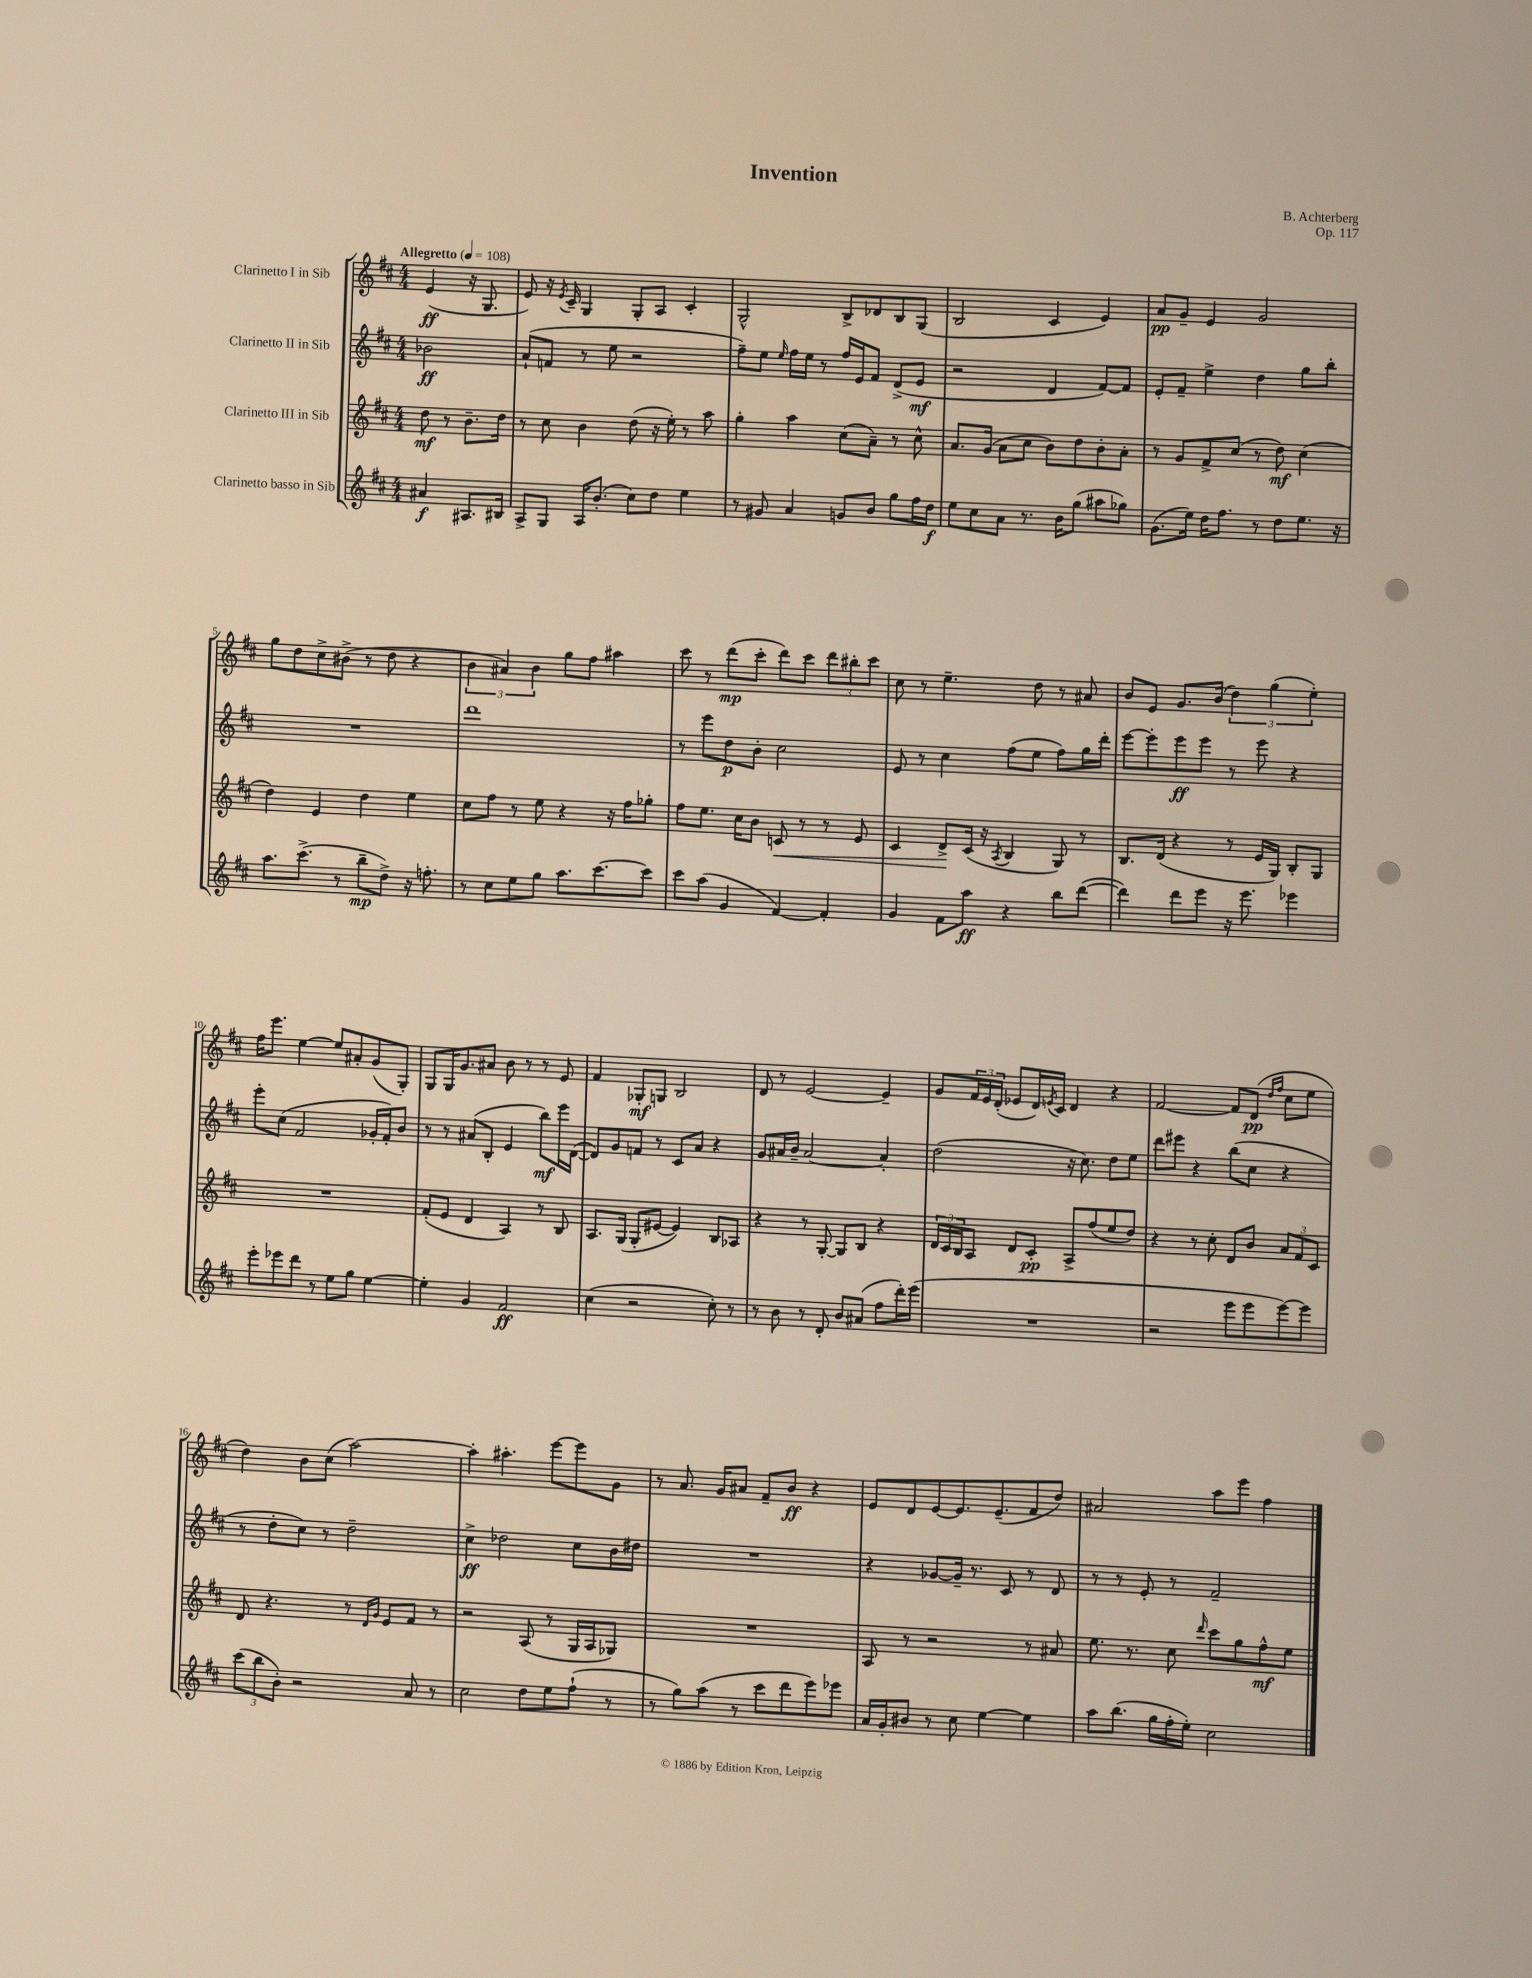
\header { title = "Invention" composer = "B. Achterberg" opus = "Op. 117" }
<<
\new StaffGroup <<
\new Staff = "s0" \with { instrumentName = "Clarinetto I in Sib" } {
    \clef treble \key d \major \numericTimeSignature \time 4/4 \partial 2 \tempo "Allegretto" 4 = 108
    e'4\ff( r16 g8. |
    e'8) r16 \acciaccatura { e'8 } cis'16-- g4 g8-. a8 cis'4-. |
    g2-^ b8-> des'8 b8 g8( |
    b2 cis'4 e'4) |
    a'8\pp g'8-- e'4 g'2 |
    g''8 d''8 cis''8-> bis'8->( r8 d''8 r4 |
    \tuplet 3/2 { b'4 ais'4) b'4 } g''8 fis''8 ais''4 |
    cis'''8 r8 d'''8\mp( cis'''8-. d'''8) cis'''8 \tuplet 3/2 { d'''8 bis''8-. cis'''8 } |
    cis''8 r8 e''4.-- d''8 r8 ais'8 |
    b'8 e'8 g'8. b'16( \tuplet 3/2 { d''4) g''4( e''4-.) } |
    fis''16 e'''8. e''4~ e''8 ais'8-. g'8( g8-.) |
    g8 g16 g'8. ais'8 b'8 r8 r8 e'8 |
    fis'4 ges8-.\mf g8 b2 |
    d'8 r8 e'2~ e'4-- |
    g'8 \tuplet 3/2 { fis'16 e'16 d'16-.( } ees'8 d'16) \acciaccatura { e'8 } cis'16 d'4 r4 |
    fis'2~ fis'8 d'8\pp( \grace { d''16 fis''16 } cis''8 e''8 |
    d''4) b'8 cis''8( a''2~) |
    a''4-. ais''4.-. e'''8~ e'''8 g'8 |
    r8 a'8. g'16 ais'8 fis'8-- b'8\ff r4 |
    e'8 d'8 e'8~ e'8. e'8.--( fis'8 d''8) |
    ais'2 a''8 e'''8 fis''4 \bar "|." |
}
\new Staff = "s1" \with { instrumentName = "Clarinetto II in Sib" } {
    \clef treble \key d \major \numericTimeSignature \time 4/4 \partial 2
    bes'2\ff |
    a'8-!( f'8 r8 e''8 r2 |
    fis''8--) e''8 \grace { e''16 } fis''16 e''16 r8 fis''16 e'16 fis'8 d'8->( e'8\mf |
    r2 d'4 fis'8~) fis'8 |
    e'8-. fis'8-- e''4-> d''4 g''8 b''8-. |
    R1 |
    d'''1 |
    r8 e'''8 d''8\p b'8-. cis''2 |
    e'8 r8 cis''4 fis''8( e''8 fis''8) g''16 d'''16-. |
    e'''8~ e'''8-. e'''8\ff e'''8 r8 e'''8 r4 |
    e'''8-. cis''8( fis'2 ges'16-. fis'16-.) b'8 |
    r8 r8 ais'8( b8-. e'4 b''8\mf) e'''16 d'16~( |
    d'8) g'8 f'8 r8 cis'8 a'8 r4 |
    g'8 ais'16 b'16-- ais'2~ ais'4-. |
    d''2( r16 cis''8.) d''8 e''8 |
    d'''8 eis'''8 r4 b''8( cis''8 r4 |
    r8 d''8-. cis''8) r8 d''2-- |
    cis''4->\ff des''2 cis''8 b'16 dis''16 |
    R1 |
    r4 ges'8~ ges'16-- r8. cis'8 r8 d'8 |
    r8 r8 e'8-. r8 fis'2-- \bar "|." |
}
\new Staff = "s2" \with { instrumentName = "Clarinetto III in Sib" } {
    \clef treble \key d \major \numericTimeSignature \time 4/4 \partial 2
    d''8\mf r8 b'8.-- d''16 |
    r8 cis''8 b'4 d''8( r16 e''16-.) r8 a''8 |
    g''4-. a''4 cis''8( a'8--) r8 cis''8-^ |
    a'8. g'16( a'8 cis''8 b'8) d''8 b'8-. a'8-. |
    r8 g'8 fis'8-> cis''8( r8 d''8\mf) cis''4( |
    d''4) e'4 d''4 e''4 |
    cis''8 fis''8 r8 e''8 r4 r16 fis''16 ges''8-. |
    fis''8 e''8. cis''16 b'8 c'8\< r8 r8 e'8 |
    cis'4 d'8->\! cis'16( r16 \acciaccatura { a8 } b4 g8) r8 |
    b8. d'16( r4 r8 e'16 g16) b8-. g8 |
    R1 |
    fis'8-.( e'8 d'4 a4) r8 b8 |
    a8. g16( g8-. eis'8~ eis'4) b8 aes8 |
    r4 r8 g8~-. g8 b8 r4 |
    \tuplet 3/2 { d'16 cis'16 b16 } a8 d'8 cis'8-.\pp a8-> fis''8( e''8 d''8) |
    r4 r8 cis''8-. d'8 b'8 \tuplet 3/2 { a'8 fis'8 cis'8 } |
    d'8 r4. r8 \grace { d'16 g'16 } e'8 fis'8 r8 |
    r2 a8( r8 g16 a16 ges8) |
    R1 |
    a8 r8 r2 r8 ais'8 |
    e''8. r8. cis''8 \grace { d'''16 } cis'''8 g''8 fis''8-^\mf e''8 \bar "|." |
}
\new Staff = "s3" \with { instrumentName = "Clarinetto basso in Sib" } {
    \clef treble \key d \major \numericTimeSignature \time 4/4 \partial 2
    ais'4\f ais8. bis16 |
    a8-> g8 a16 b'8.-.( cis''8) d''8 e''4 |
    r8 gis'8 a'4 g'8 b'8 g''8 fis''16 d''16\f |
    e''8 cis''8 a'8 r8. b'16 g''8( ais''8 ges''8) |
    g'8.( e''16) d''16 fis''8. r8 d''8 e''8. r16 |
    a''8. cis'''8.->( r8 b''8--\mp d''8->) r16 f''8.-. |
    r8 cis''8 e''8 g''8 a''8. cis'''8.~ cis'''8 |
    cis'''8 a''8( g'4 fis'4~) fis'4-. |
    g'4 fis'8 a''8\ff r4 b''8 d'''8~( |
    d'''4) d'''8 e'''8 r16 e'''8. ees'''4 |
    e'''8-. ees'''8 d'''8 r8 e''8 g''8 e''4~ |
    e''4-. g'4 fis'2\ff |
    cis''4( r2 cis''8-.) r8 |
    r8 b'8 r8 d'8-. b'8 ais'8( fis''8 d'''16-.) e'''16( |
    R1 |
    r2 e'''8 e'''8 e'''8~) e'''8 |
    \tuplet 3/2 { cis'''8( b''8 b'8-.) } r2 a'8 r8 |
    cis''2 d''8 e''8 fis''8-!( r8 |
    r8 g''8) a''8( r8 cis'''8 d'''8 e'''8) ees'''8 |
    a'16 g'16-. bis'8 r8 cis''8 e''4~ e''4 |
    a''8 b''8.( g''16 fis''16-. e''16-.) cis''2 \bar "|." |
}
>>
>>
